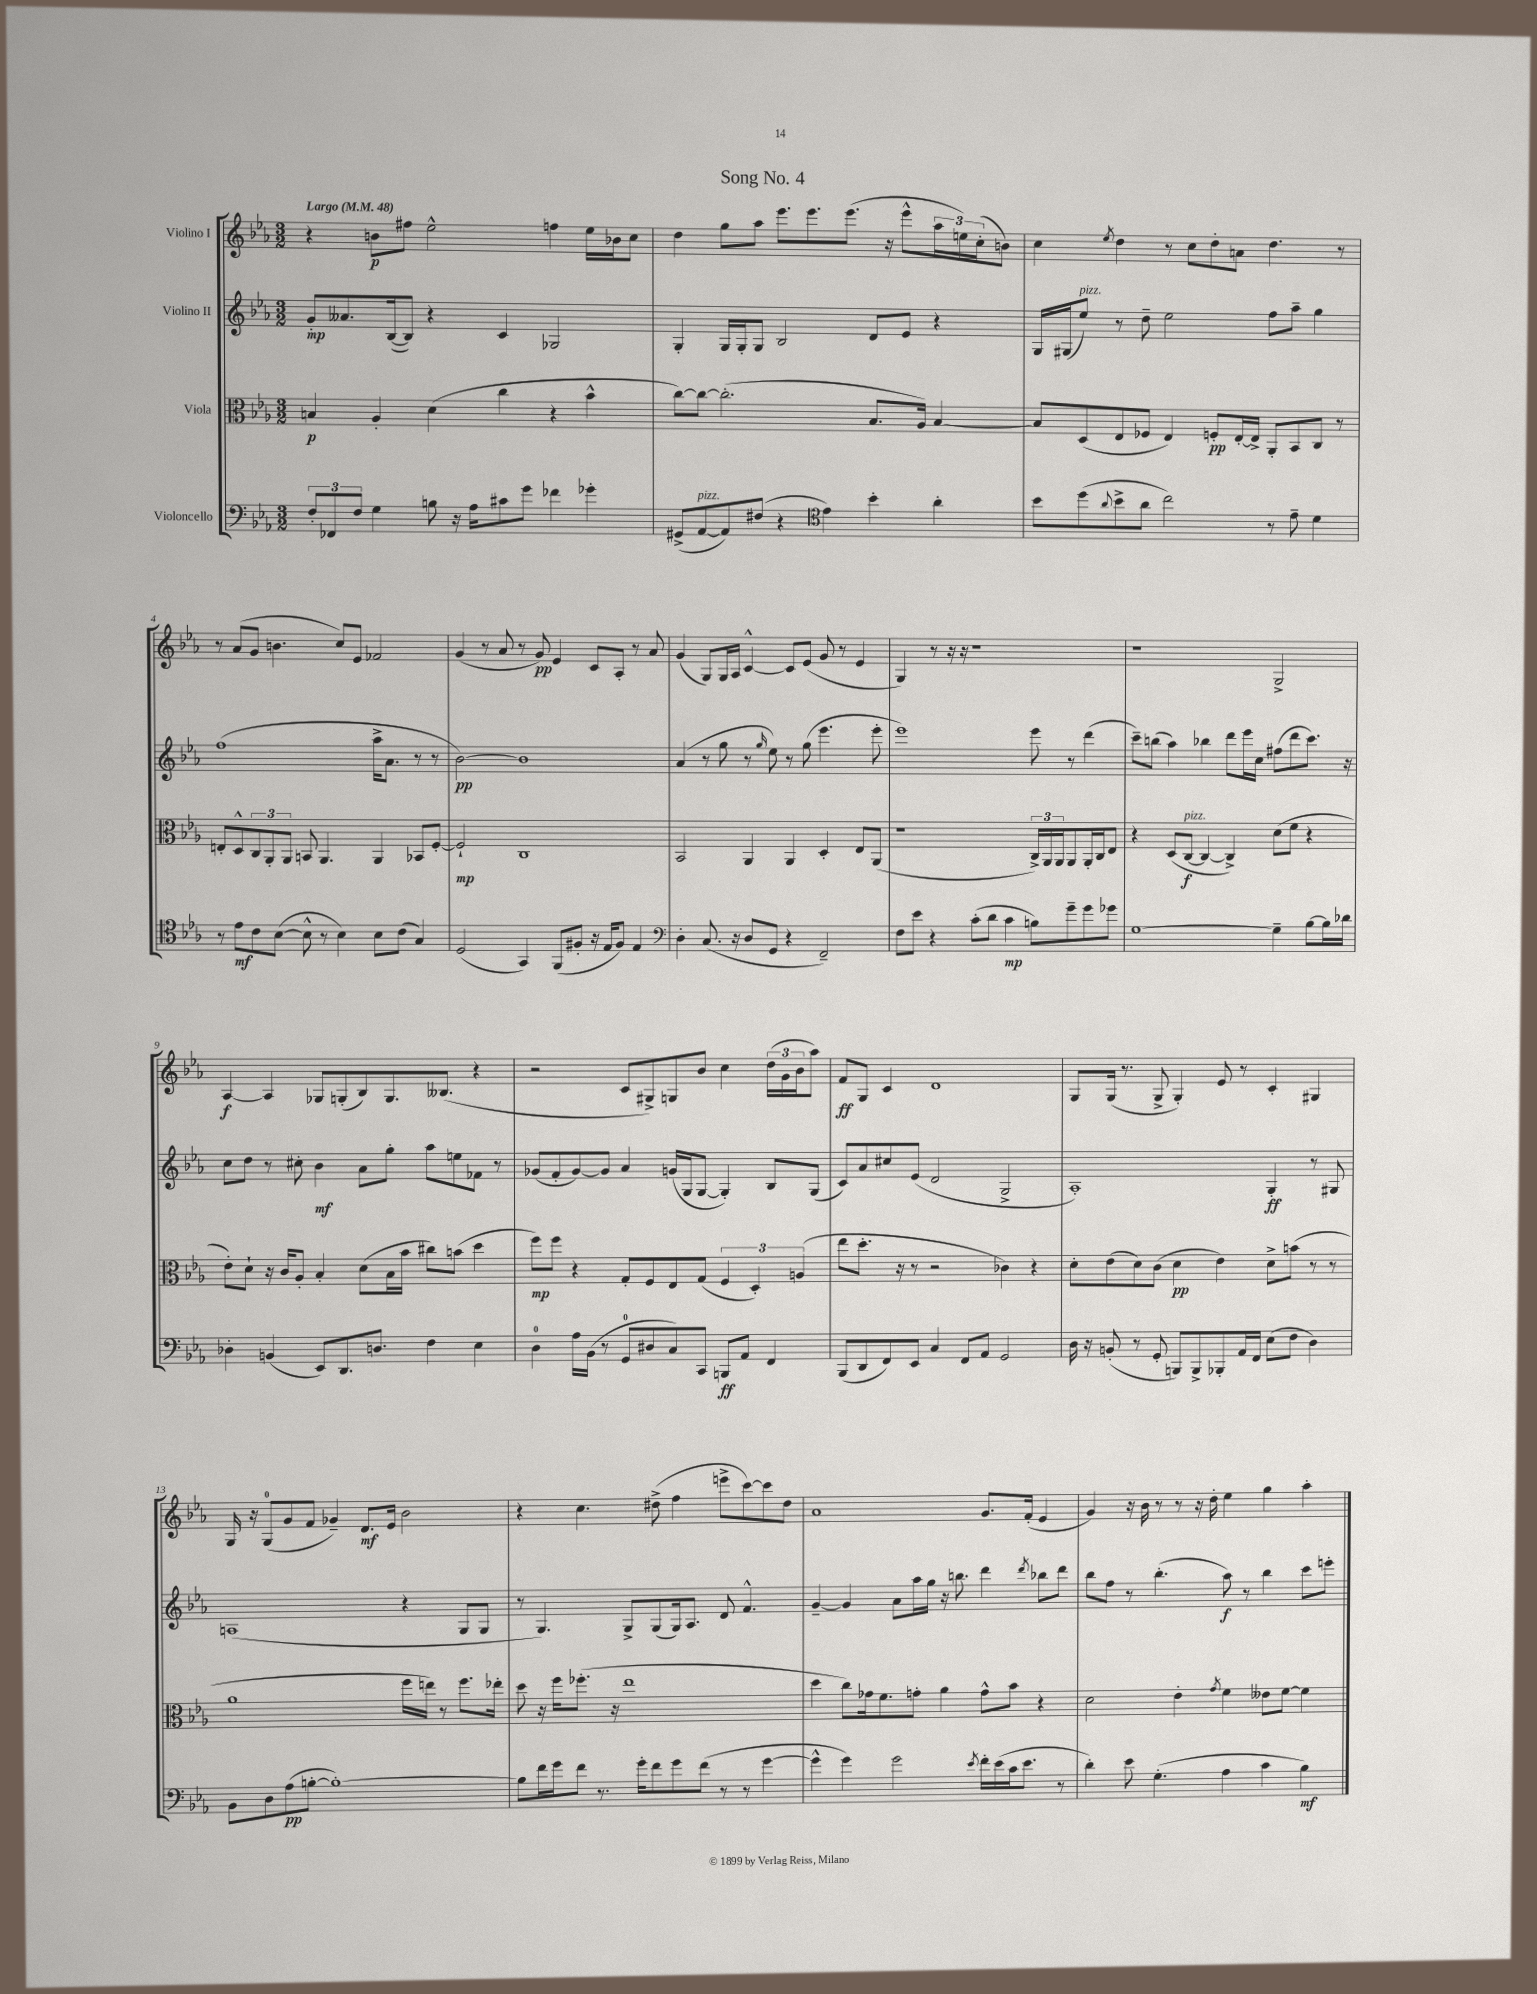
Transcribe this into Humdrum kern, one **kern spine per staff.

**kern	**kern	**kern	**kern
*staff4	*staff3	*staff2	*staff1
*clefF4	*clefC3	*clefG2	*clefG2
*k[b-e-a-]	*k[b-e-a-]	*k[b-e-a-]	*k[b-e-a-]
*M3/2	*M3/2	*M3/2	*M3/2
*MM48	*MM48	*MM48	*MM48
12F'	4B	8g'	4r
12FF-	.	.	.
.	.	8.a--	.
12F	.	.	.
4G	4A-'	.	8b
.	.	([16B-	.
.	.	8B-])	8ff#
8B	(4d	4r	2ee-^^
16r	.	.	.
16A-	.	.	.
8c#	4cc	4c	.
8g	.	.	.
4f-	4r	2G-	4ff
4g-'	4b-^^	.	16ee-
.	.	.	16b-
.	.	.	8cc
=	=	=	=
(8GG#^	[8cc)	4G'	4dd
[8AA-	8cc_	.	.
8AA-])	(2.cc']	16G	8gg
.	.	16G'	.
(8F#	.	8G	8aa-
4r	.	2B-	8.eee-
.	.	.	8.eee-
*clefC4	*	*	*
4e-)	.	.	.
.	.	.	(8.eee-
4b-'	8.B-	8d	.
.	.	.	16r
.	.	8e-	8eee-^^
.	16A-)	.	.
4a-'	[4B-	4r	24aa-
.	.	.	24ee)
.	.	.	(24cc'
.	.	.	8b)
=	=	=	=
8b-	8B-]	16G	4cc
.	.	(16G#	.
(8dd	(8D	8ee-)	.
8qqa-	.	.	8qee-
8b-^	8E-	8r	4dd
8a-	8F-	8dd~	.
2cc)	4E-)	2ee-	8r
.	.	.	8cc
.	8F'	.	8dd'
.	[16E-'	.	8a
.	16E-^]	.	.
8r	8AA-'	8ff	4.dd
8e-~	8BB-	8aa-~	.
4d	8C	4gg	.
.	8r	.	8r
=	=	=	=
8r	8E'	(1ff	8r
8e-	8D^^	.	(8a-
8c	12C	.	8g
.	12AA-'	.	.
([8B-	.	.	4.b
.	12AA-	.	.
8B-^^]	8BB	.	.
8r	4.AA-	.	.
4B-)	.	.	8cc)
.	.	.	8e-
8B-	4AA-	16aa-^	2f-
.	.	8.a-	.
(8c	.	.	.
4G)	8BB-	8r	.
.	[8F'	8r	.
=	=	=	=
(2D	2F`]	[2b-)	(4g
.	.	.	8r
.	.	.	8a-
4GG)	1C	1b-]	8r
.	.	.	8g)
(8FF	.	.	4e-
8F#'	.	.	.
16r	.	.	8c
16E-	.	.	.
8F#)	.	.	8A-'
4E-	.	.	8r
.	.	.	8a-
=	=	=	=
*clefF4	*	*	*
4D'	2BB-	(4a-	(4g
(8.C	.	8r	8G)
.	.	8gg	16G
16r	.	.	16A-
8D	4AA-	8r	[4c^^
.	.	16qqgg	.
8GG	.	8ee-)	.
4r	4AA-	8r	8c]
.	.	(8gg	(8e-
2FF~)	4D'	4.eee-	8g
.	.	.	8r
.	8E-	.	4e-
.	(8AA-	8eee-'	.
=	=	=	=
8F	1r	1eee-)	4G)
8e-	.	.	.
4r	.	.	8r
.	.	.	16r
.	.	.	16r
(8c'	.	.	1r
8d	.	.	.
4c	.	.	.
8B)	24C^)	8eee-	.
.	24AA-	.	.
.	24AA-	.	.
8g~	8AA-	8r	.
8g	16AA-'	(4ddd	.
.	16C	.	.
8g-	8E-	.	.
=	=	=	=
[1G	4r	8ccc~)	1r
.	.	(8bb	.
.	(8D	4aa-)	.
.	[8C	.	.
.	4C_	4bb-	.
.	4C^])	8ddd	.
.	.	16eee-	.
.	.	16cc	.
4G~]	(8d	(8ff#	2G^
.	8f	8ddd	.
[8B-	4r	8.ccc)	.
16B-]	.	.	.
16d-	.	16r	.
=	=	=	=
4D-'	8e-')	8cc	[4A-
.	8d`	8dd	.
(4BB	16r	8r	4A-]
.	16c	.	.
.	8A-'	8cc#'	.
8EE-)	4B-'	4b-	8G-
8.DD	.	.	(8G'
.	(8d	8a-	8B-)
8.D	.	.	.
.	16B-	8gg'	8.G
.	16b-	.	.
4F	8cc#)	8aa-	.
.	.	.	(8.B--
.	(8b	8ee	.
4E-	4dd	8f-	4r
.	.	8r	.
=	=	=	=
4D	8ff)	(8g-	2r
.	8ff	8f'	.
16A-	4r	[8g-)	.
(16BB-	.	.	.
8r	.	8g-]	.
8GG	8G'	4a-	8c
8D#	8F	.	8G#^)
8C)	8E-	(16g	8G
.	.	16G	.
8CC	(8G	[8G	8b-
8BBB	6F	4G'])	4cc
8AA-	.	.	.
.	6D')	.	.
4FF	.	8B-	(24dd
.	.	.	24g
.	(6A	.	24b-
.	.	(8G	8aa-)
=	=	=	=
(8BBB-	8ee-	8c)	8f
8DD	8.dd'	8a-	8G
8FF)	.	8cc#	4c
.	16r	.	.
8EE-	8r	(8e-	.
4C	2r	2d	1d
8FF	.	.	.
8AA-	.	.	.
2GG	4c-)	2G^	.
.	4r	.	.
=	=	=	=
16D	8d'	1A-')	8G
16r	.	.	.
(8BB'	(8e-	.	(16G
.	.	.	8.r
8r	8d)	.	.
8GG'	(8c	.	8G^
8BBB)	4d	.	4G')
8BBB^	.	.	.
8BBB-'	4e-)	.	8e-
16AA-	.	.	8r
16FF	.	.	.
(8E-	8d^	4G'	4c'
8F	(8b	.	.
4D)	8r	8r	4G#
.	8r	8G#	.
=	=	=	=
8BB-	1a-	(1A	16G
.	.	.	16r
8D	.	.	(8G
(8A-	.	.	8g
[8B'	.	.	8f
1B'_)	.	.	4g-~)
.	.	.	8.d
.	.	.	16e-
.	16ff	4r	2b-
.	16ee)	.	.
.	8r	.	.
.	8.ff	8G	.
.	.	8G	.
.	16ee-'	.	.
=	=	=	=
8B]	8dd	8r	4r
16f	16r	4.G)	.
16g	16ff	.	.
8f	(8.ff-'	.	4.cc
8.r	.	.	.
.	16r	.	.
.	1ee-	8G^	.
16g'	.	.	.
8f	.	(8G	(8dd#^
8g	.	16G)	4ff
.	.	8.A-	.
(8f	.	.	.
8r	.	8d	8eee^
8r	.	4.f^^	[8ccc)
[4g	.	.	8ccc]
.	.	.	8dd#
=	=	=	=
4g^^]	4dd	[4g~	1a-
4g)	8cc)	4g]	.
.	16g-	.	.
.	8.f	.	.
2g	.	8a-	.
.	8g'	16aa-	.
.	.	16gg	.
.	4a-	16r	.
.	.	8.bb	.
8qe-	.	.	.
16f'	8g^^	4ddd	8.g
(16e-	.	.	.
16c	8b-	.	.
8.e-	.	.	(16f'
.	.	8qddd	.
.	4r	8bb-	4e-
8r	.	8ddd	.
=	=	=	=
4d')	2d	8bb-	4g)
.	.	8ff	.
8e-	.	8r	16r
.	.	.	16b-
(4.G'	.	(4.bb-'	8r
.	4e-'	.	8r
.	.	.	16r
.	.	.	16dd'
.	8qg	.	.
4A-	4f	8aa-)	4ee-
.	.	8r	.
4c	8e--	4bb-	4gg
.	[8f	.	.
4B-)	4f]	8ccc	4aa-'
.	.	8eee'	.
==	==	==	==
*-	*-	*-	*-
